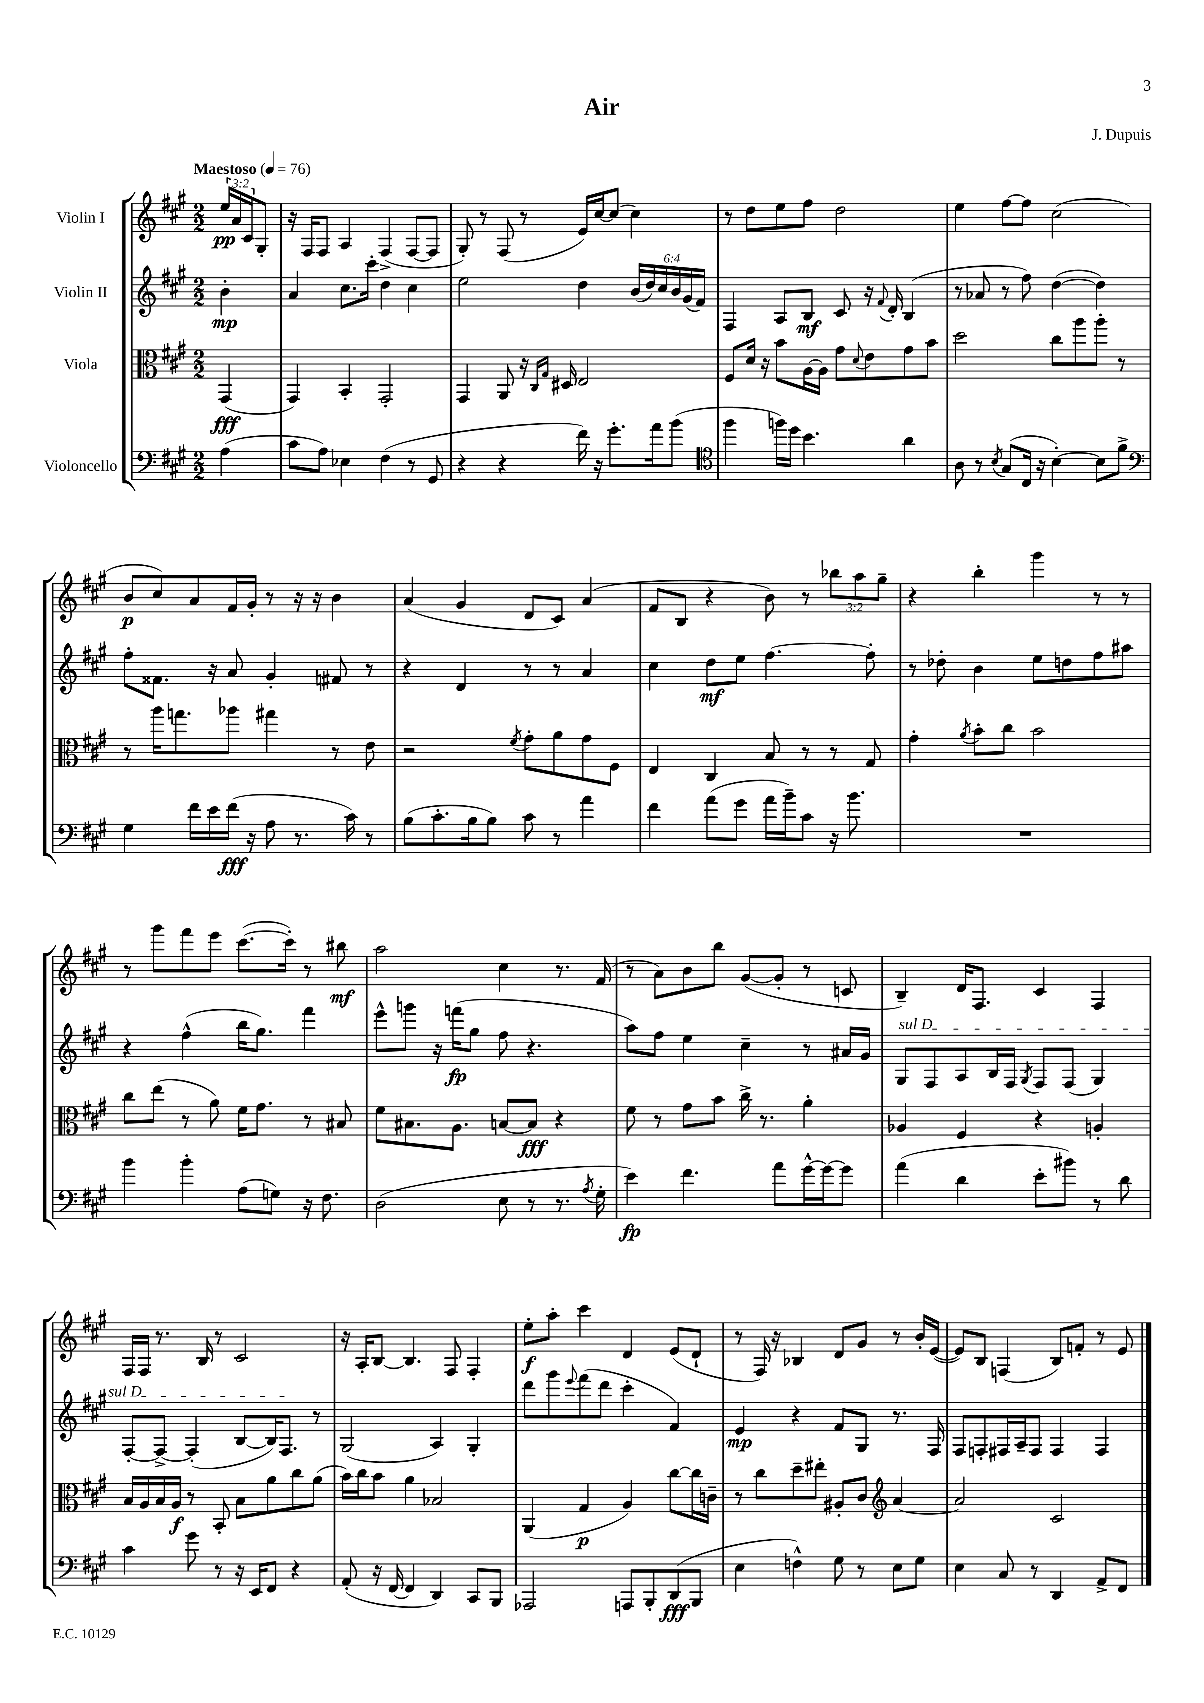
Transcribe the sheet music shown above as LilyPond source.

\header { title = "Air" composer = "J. Dupuis" }
<<
\new StaffGroup <<
\new Staff = "s0" \with { instrumentName = "Violin I" } {
    \clef treble \key a \major \numericTimeSignature \time 2/2 \override Staff.TupletNumber.text = #tuplet-number::calc-fraction-text \partial 4 \tempo "Maestoso" 4 = 76
    \tuplet 3/2 { e''16\pp a'16 cis'16 } gis8-. |
    r16 fis16 fis8 a4 fis4->( fis8~ fis8 |
    gis8-.) r8 fis8( r8 e'16) cis''16~ cis''8( cis''4) |
    r8 d''8 e''8 fis''8 d''2 |
    e''4 fis''8~ fis''8 cis''2( |
    b'8\p cis''8) a'8 fis'16 gis'16-. r8 r16 r16 b'4 |
    a'4( gis'4 d'8 cis'8) a'4( |
    fis'8 b8 r4 b'8) r8 \tuplet 3/2 { bes''8 a''8 gis''8-- } |
    r4 b''4-. gis'''4 r8 r8 |
    r8 gis'''8 fis'''8 e'''8 cis'''8.~( cis'''16-.) r8 bis''8\mf |
    a''2 cis''4 r8. fis'16( |
    r8 a'8) b'8 b''8 gis'8~( gis'8-. r8 c'8 |
    b4--) d'16 fis8. cis'4 fis4 |
    fis16 fis16 r8. b16 r8 cis'2 |
    r16 a16-. b8~ b4. fis8 fis4-. |
    e''8-.\f a''8-. cis'''4 d'4 e'8( d'8-! |
    r8 fis16) r16 bes4 d'8 gis'8 r8 b'16-. e'16~( |
    e'8) b8 f4( b8) f'8-. r8 e'8 \bar "|." |
}
\new Staff = "s1" \with { instrumentName = "Violin II" } {
    \clef treble \key a \major \numericTimeSignature \time 2/2 \override Staff.TupletNumber.text = #tuplet-number::calc-fraction-text \partial 4
    b'4-.\mp |
    a'4 cis''8. cis'''16-. d''4 cis''4 |
    e''2 d''4 \tuplet 6/4 { b'16( d''16) cis''16 b'16 gis'16( fis'16) } |
    fis4 a8 b8\mf cis'8 r16 \appoggiatura { fis'8 } d'16-. b4( |
    r8 aes'8 r8 fis''8) d''4~( d''4) |
    fis''8-. fisis'8. r16 a'8 gis'4-. fis'8 r8 |
    r4 d'4 r8 r8 a'4 |
    cis''4 d''8\mf e''8 fis''4.~ fis''8-. |
    r8 des''8-. b'4 e''8 d''8 fis''8 ais''8 |
    r4 fis''4-^( b''16 gis''8.) fis'''4 |
    e'''8-^ g'''8 r16 f'''16\fp( gis''8 fis''8 r4. |
    a''8) fis''8 e''4 cis''4-- r8 ais'16 gis'16 |
    \once \override TextSpanner.bound-details.left.text = \markup { \italic "sul D" } gis8\startTextSpan fis8 a8 b16 fis16 \acciaccatura { gis8 } fis8 fis8( gis4) |
    fis8~-. fis8~-> fis4-.( b8~ b16) fis8.\stopTextSpan r8 |
    gis2( a4) gis4-. |
    d'''8 gis'''8 \appoggiatura { e'''8 } fis'''8( d'''8 cis'''4-. fis'4) |
    e'4\mp r4 fis'8 gis8 r8. fis16 |
    fis8 f8-. fis16 a16-- fis8 fis4 fis4 \bar "|." |
}
\new Staff = "s2" \with { instrumentName = "Viola" } {
    \clef alto \key a \major \numericTimeSignature \time 2/2 \partial 4
    gis,4\fff( |
    gis,4) b,4-. gis,2-. |
    gis,4 a,8 r16 \grace { cis16 gis16 } dis16 e2 |
    fis8 d'16 r16 b'8 a16~ a16 gis'8 \appoggiatura { d'8 } e'8 gis'8 b'8 |
    d''2 cis''8 a''8 a''8-. r8 |
    r8 a''16 g''8. aes''8 gis''4 r8 e'8 |
    r2 \acciaccatura { fis'8 } gis'8-. a'8 gis'8 fis8 |
    e4 cis4 b8 r8 r8 gis8 |
    gis'4-. \acciaccatura { a'8 } b'8-. cis''8 b'2 |
    cis''8 e''8( r8 a'8) fis'16 gis'8. r8 bis8 |
    fis'8 bis8. a8. b8~ b8\fff r4 |
    fis'8 r8 gis'8 b'8 cis''16-> r8. a'4-. |
    aes4 fis4 r4 a4-. |
    b16 a16 b16 a16\f r8 b,8-. b8 a'8 cis''8 a'8( |
    b'16) cis''16 b'8 a'4 bes2 |
    a,4( gis4\p a4) cis''8~ cis''16 c'16-- |
    r8 cis''8 d''8-- eis''8-. ais8-. cis'8 \clef treble a'4~ |
    a'2 cis'2 \bar "|." |
}
\new Staff = "s3" \with { instrumentName = "Violoncello" } {
    \clef bass \key a \major \numericTimeSignature \time 2/2 \partial 4
    a4( |
    cis'8 a8) ees4 fis4( r8 gis,8 |
    r4 r4 fis'16) r16 gis'8.-. a'16 b'8( |
    \clef tenor fis''4 f''16) d''16 b'4. a'4 |
    a8 r8 \acciaccatura { b8 } gis8( cis16 r16 b4~-.) b8 fis'8-> |
    \clef bass gis4 fis'16 e'16 fis'16\fff( r16 a8 r8. cis'16) r8 |
    b8( cis'8.-. b16 b8) cis'8 r8 a'4 |
    fis'4 a'8( gis'8 a'16 b'16--) cis'8 r16 b'8. |
    R1 |
    b'4 b'4-. a8( g8) r16 fis8. |
    d2( e8 r8 r8. \acciaccatura { a8 } gis16-. |
    e'4\fp) fis'4. a'8 gis'16~-^ gis'16~ gis'8 |
    a'4( d'4 e'8-. bis'8) r8 d'8 |
    cis'4 gis'8 r8 r16 e,16 fis,8 r4 |
    a,8-.( r16 fis,16~ fis,4 d,4) cis,8 b,,8 |
    aes,,2 a,,8 b,,8-. d,8\fff( b,,8 |
    e4 f4-^) gis8 r8 e8 gis8 |
    e4 cis8 r8 d,4 a,8-> fis,8 \bar "|." |
}
>>
>>
\layout { \context { \Score \remove "Bar_number_engraver" } }
